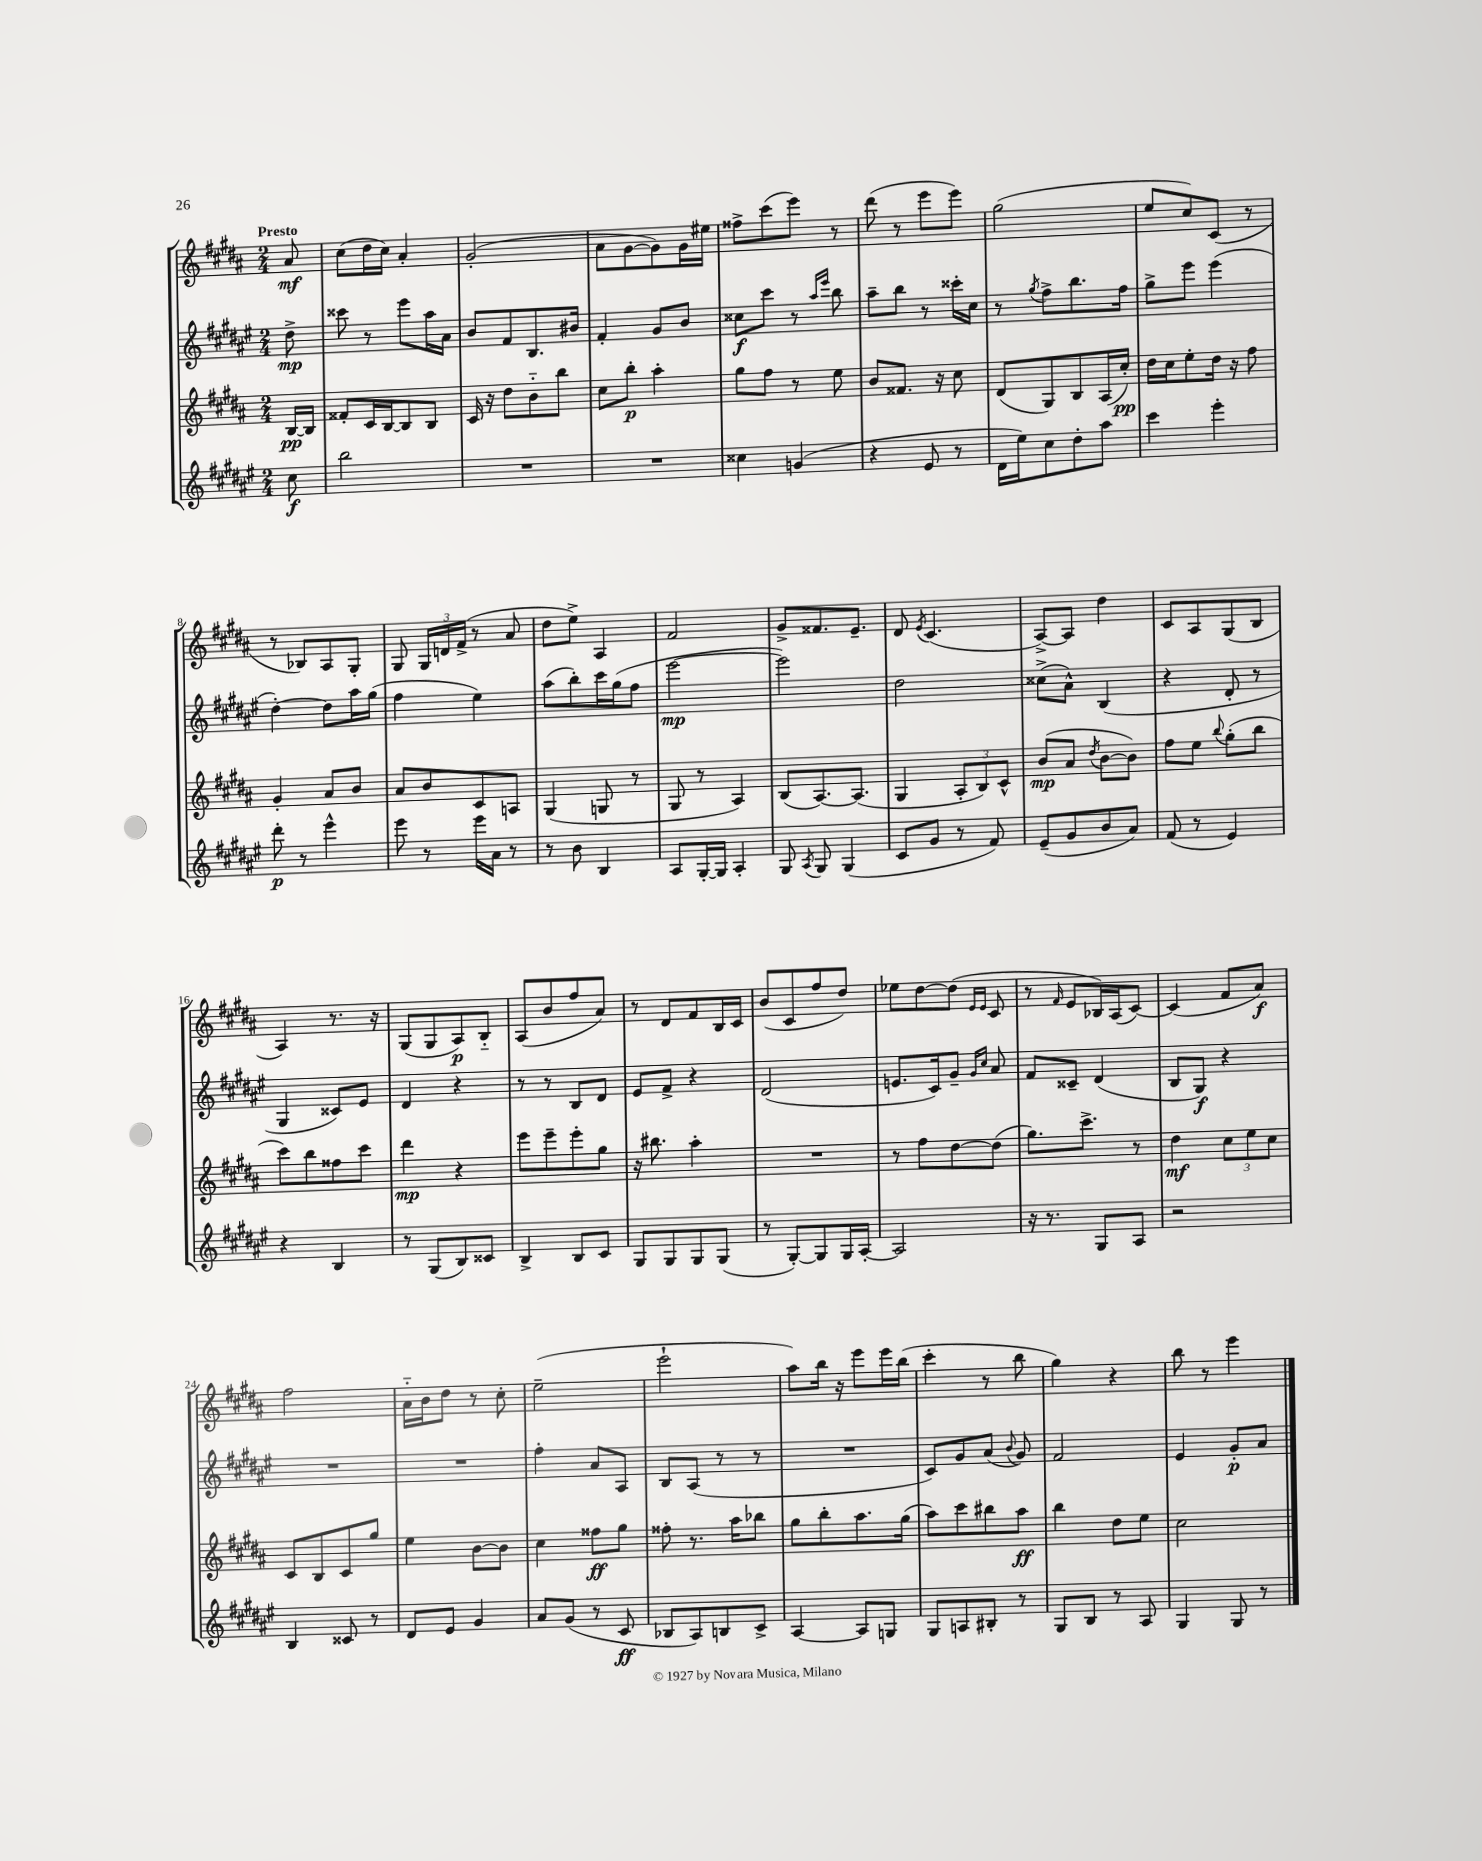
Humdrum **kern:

**kern	**kern	**kern	**kern
*staff4	*staff3	*staff2	*staff1
*clefG2	*clefG2	*clefG2	*clefG2
*k[f#c#g#d#a#e#]	*k[f#c#g#d#a#]	*k[f#c#g#d#a#e#]	*k[f#c#g#d#a#]
*M2/4	*M2/4	*M2/4	*M2/4
8cc#	[16B	8dd#^	8a#
.	16B]	.	.
=	=	=	=
2bb	8f##'	8ccc##	(8cc#
.	16c#	8r	16dd#
.	[16B	.	16cc#)
.	8B]	8eee#	4a#'
.	8B	16aa#	.
.	.	16a#	.
=	=	=	=
2r	16c#	8b	(2g#'
.	16r	.	.
.	8dd#	8f#	.
.	8b'~	8.B	.
.	8bb	.	.
.	.	16b#	.
=	=	=	=
2r	8cc#	4f#'	8a#
.	8bb'	.	[8g#
.	4aa#'	8g#	8g#])
.	.	8b	16g#
.	.	.	16ee#
=	=	=	=
4cc##	8gg#	8cc##	8ff##^
.	8ff#	8ccc#	(8ccc#
(4g	8r	8r	8eee)
.	.	16qqaa#	.
.	.	16qqeee#	.
.	8ee	8bb	8r
=	=	=	=
4r	8b	8aa#~	(8ddd#
.	8.f##	8bb	8r
8e#	.	8r	8eee
.	16r	.	.
8r	8cc#	16ccc##'	8eee)
.	.	16cc#	.
=	=	=	=
16d#	(8d#	8r	(2gg#
16ee#)	.	.	.
.	.	8qgg#	.
8cc#	8G#)	8ff#^	.
8dd#'	8B	8.bb	.
8aa#	(16A#	.	.
.	16cc#')	16ff#	.
=	=	=	=
4ccc#	16dd#	8gg#^	8ee
.	16cc#	.	.
.	8ee'	8eee#	8cc#)
4eee#'	16dd#	(4eee#	(8c#
.	16r	.	.
.	8ff#	.	8r
=	=	=	=
8ddd#'	4g#'	[4dd#')	8r
8r	.	.	8B-)
4eee#^^	8a#	8dd#]	8A#
.	8b	16aa#	8G#'
.	.	(16gg#	.
=	=	=	=
8eee#	8a#	4ff#	8G#
8r	8b	.	24G#
.	.	.	24d
.	.	.	(24f#^
16eee#	8c#	4ee#)	8r
16a#	.	.	.
8r	8A	.	8a#
=	=	=	=
8r	(4G#	(8aa#	8dd#
8b	.	8bb')	8ee^)
4B	8G	16ccc#	4A#
.	.	(16gg#	.
.	8r	8ff#	.
=	=	=	=
8A#	8G#	[2eee#	2f#
[16G#'	8r	.	.
16G#]	.	.	.
4A#'	4A#)	.	.
=	=	=	=
8G#	(8B	2eee#])	8g#^
8qA#	.	.	.
8G#	[8.A#)	.	8.f##
(4G#	.	.	.
.	(8.A#]	.	8.e~
=	=	=	=
8c#	4G#	2dd#	8d#
.	.	.	8qe
8g#	.	.	(4.c#
8r	12A#'	.	.
.	12B)	.	.
8f#)	.	.	.
.	12c#^^	.	.
=	=	=	=
(8e#~	(8b	(8cc##^	[8A#^)
8g#	8a#	8a#^^)	8A#]
.	8qdd#	.	.
8b	[8b	(4B	4dd#
8a#)	8b])	.	.
=	=	=	=
(8f#	8ff#	4r	8c#
8r	8ee	.	8A#
.	8qqbb	.	.
4e#)	(8gg#'	8d#'	(8G#
.	8bb	8r	8B
=	=	=	=
4r	8ccc#)	4G#	4A#)
.	8bb	.	.
4B	8ff##	8c##)	8.r
.	8ccc#	8e#	.
.	.	.	16r
=	=	=	=
8r	4ddd#	4d#	(8G#
(8G#	.	.	8G#
8B)	4r	4r	8A#)
8c##	.	.	8B'~
=	=	=	=
4B^	8eee	8r	(8A#
.	8eee~	8r	8b
8B	8eee'	8B	8ff#
8c#	8gg#	8d#	8a#)
=	=	=	=
8G#	16r	8e#	8r
.	8.bb#	.	.
8G#	.	8f#^	8d#
8G#	4aa#'	4r	8f#
(8G#	.	.	16B
.	.	.	16c#
=	=	=	=
8r	2r	(2d#	(8b
[8G#')	.	.	8c#
8G#]	.	.	8ff#
16G#	.	.	8dd#)
[16A#'	.	.	.
=	=	=	=
2A#]	8r	8.e	8ee-
.	8ff#	.	[8dd#
.	.	16c#)	.
.	[8dd#	8g#~	(8dd#]
.	.	16qqg#	16qqe
.	.	16qqcc#	16qqe
.	(8dd#]	8a#	8c#
=	=	=	=
16r	8.gg#)	8f#	8r
8.r	.	.	.
.	.	.	16qqf#
.	.	8c##~	8e
.	8.ccc#^	.	.
8G#	.	(4d#	16B-)
.	.	.	(16A#
8A#	8r	.	[8c#)
=	=	=	=
2r	4dd#	8B	(4c#]
.	.	8G#)	.
.	12cc#	4r	8f#
.	12ee	.	.
.	.	.	8a#)
.	12cc#	.	.
=	=	=	=
4B	8c#	2r	2ff#
.	8B	.	.
8c##	8c#	.	.
8r	8gg#	.	.
=	=	=	=
8d#	4ee	2r	16a#'~
.	.	.	16b
8e#	.	.	8dd#
4g#	[8b	.	8r
.	8b]	.	8cc#'
=	=	=	=
8a#	4cc#	4ff#'	(2ee~
(8g#	.	.	.
8r	8ff##	8a#	.
8c#	8gg#	8A#	.
=	=	=	=
8B-	8ff##'	8B	2eee`
8A#)	8.r	(8A#	.
8B	.	8r	.
.	16aa#	.	.
8c#^	8bb-	8r	.
=	=	=	=
[4A#	8gg#	2r	8aa#)
.	8bb'	.	16bb
.	.	.	16r
8A#]	8.aa#	.	8eee
8G	.	.	16eee
.	(16gg#	.	(16bb
=	=	=	=
8G#	8aa#)	8c#)	4ccc#'
8A	8ccc#	8g#	.
8B#'	8bb#	(8a#	8r
.	.	8qqb	.
8r	8aa#	8g#)	8bb
=	=	=	=
8G#	4bb	2f#	4gg#)
8B	.	.	.
8r	8dd#	.	4r
8A#	8ee	.	.
=	=	=	=
4G#	2cc#	4e#	8bb
.	.	.	8r
8G#	.	8g#'	4eee
8r	.	8a#	.
==	==	==	==
*-	*-	*-	*-
